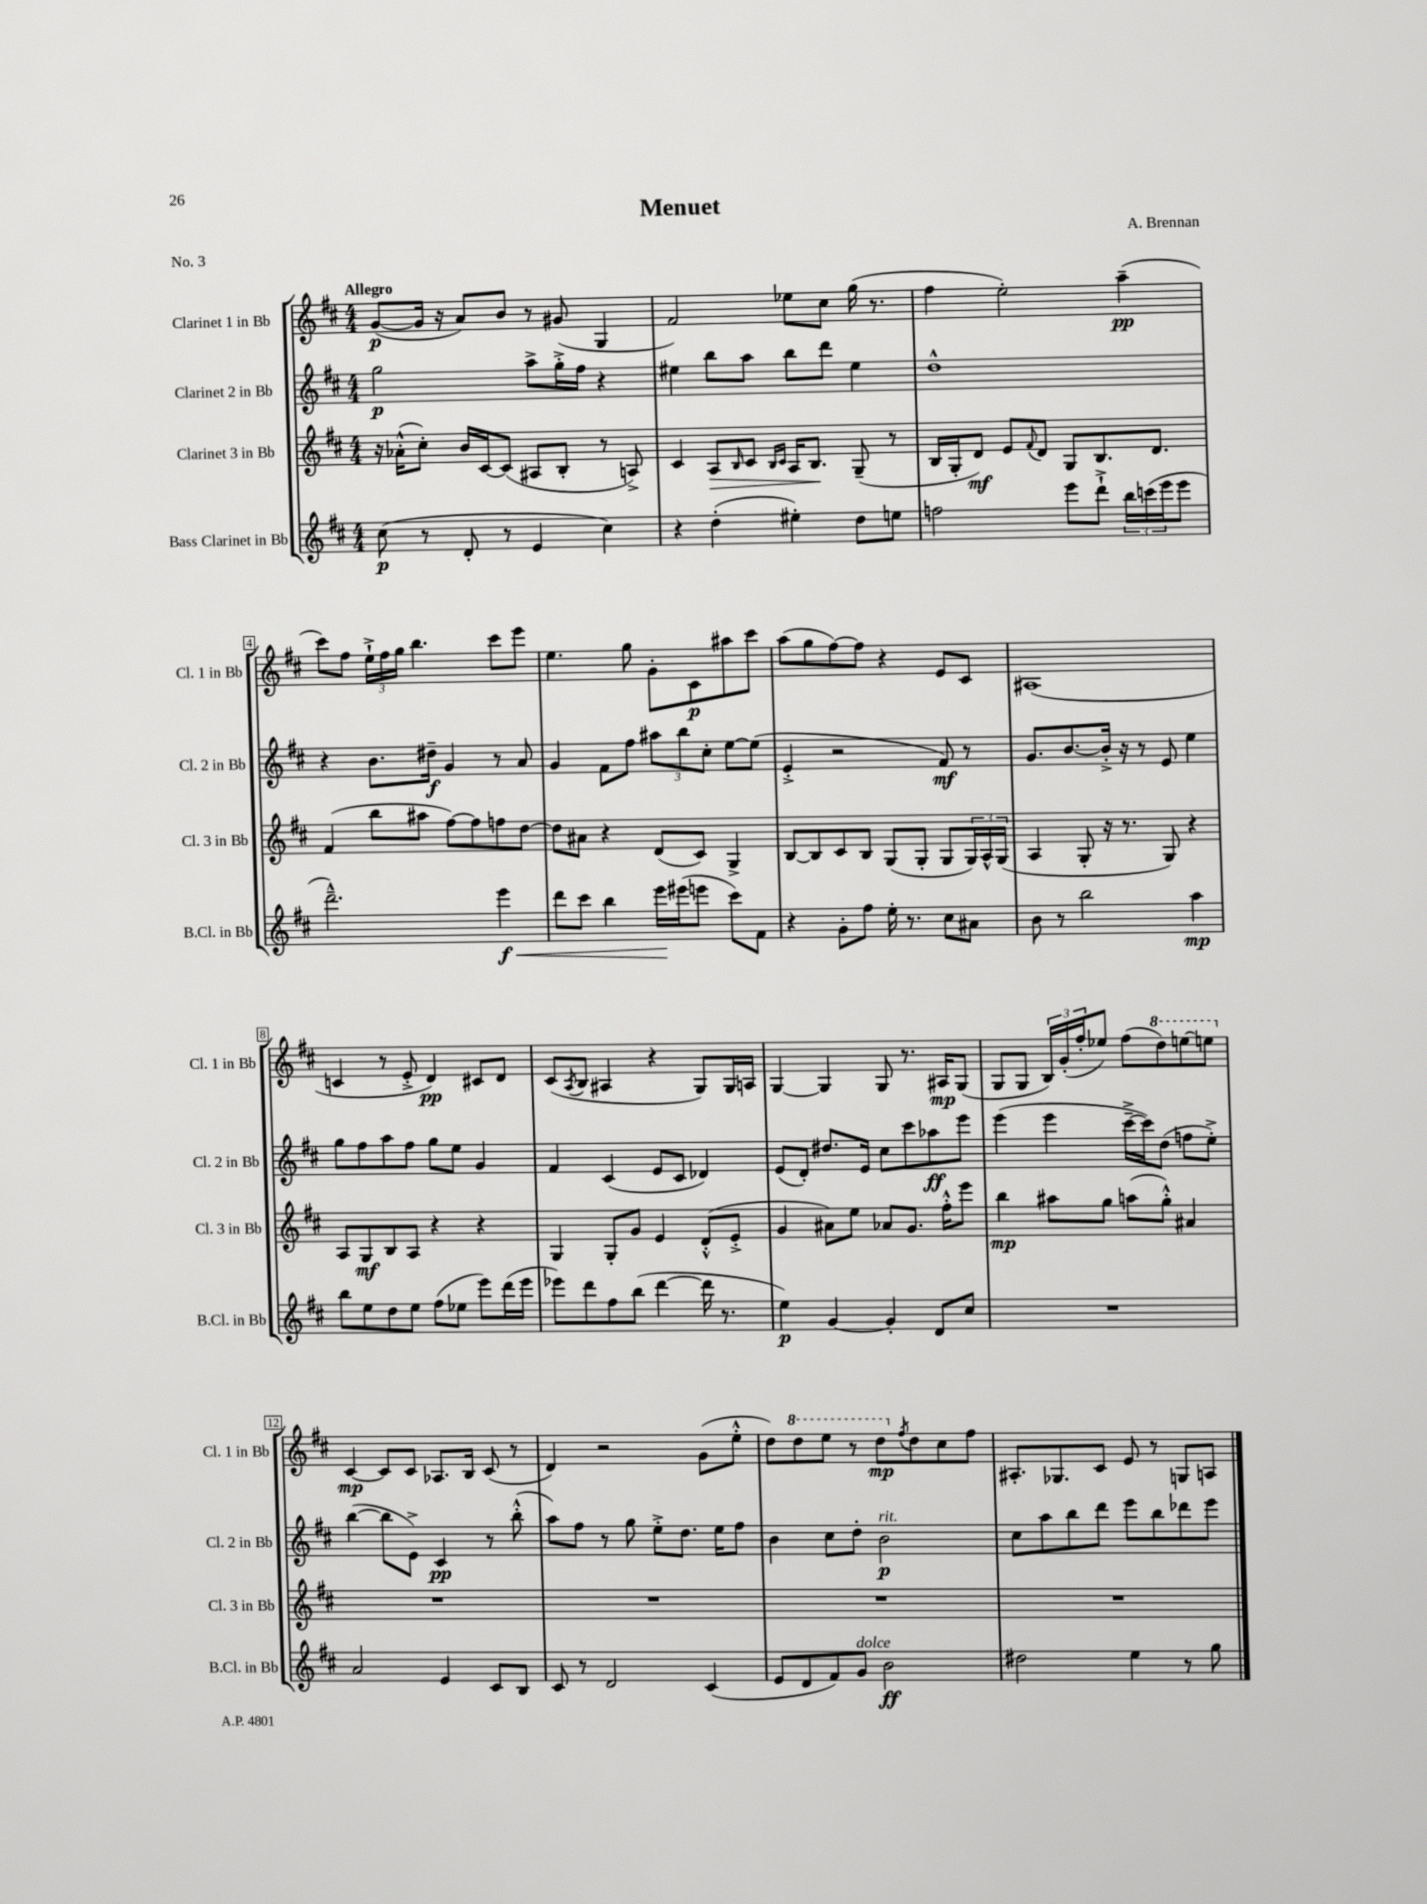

**kern	**kern	**kern	**kern
*staff4	*staff3	*staff2	*staff1
*clefG2	*clefG2	*clefG2	*clefG2
*k[f#c#]	*k[f#c#]	*k[f#c#]	*k[f#c#]
*M4/4	*M4/4	*M4/4	*M4/4
(8cc#	16r	2gg	([8g
.	(16a-'^^	.	.
8r	8cc#')	.	16g]
.	.	.	16r
8d'	16b	.	8a)
.	[16c#	.	.
8r	(8c#]	.	8b
4e	8A#	8aa^	8r
.	8B'	16gg'^	(8g#
.	.	16ff#	.
4cc#)	8r	4r	4G
.	8A^)	.	.
=	=	=	=
4r	4c#	4ee#	2f#)
(4dd'	8A	8bb	.
.	16qqB	.	.
.	8c#	8aa	.
.	16qqB	.	.
.	16qqc#	.	.
4ee#')	16A	8bb	8ee-
.	8.B	.	.
.	.	8ddd	8cc#
8dd	(8G~	4ee#	(16gg
.	.	.	8.r
8ee	8r	.	.
=	=	=	=
2ff	16B	1dd^^	4ff#
.	16G'	.	.
.	8d)	.	.
.	8e	.	2ee')
.	8qqf#	.	.
.	8d	.	.
8eee	8G	.	.
8ddd`^	8.B	.	.
24bb	.	.	(4aa~
(24ccc	.	.	.
.	8.d	.	.
24eee	.	.	.
8eee	.	.	.
=	=	=	=
2.ddd~^^)	(4f#	4r	8ccc#)
.	.	.	8ff#
.	8bb	8.b	24ee`^
.	.	.	24ff#
.	.	.	24gg
.	8aa#	.	4.bb
.	.	16dd#~	.
.	[8ff#)	4g	.
.	8ff#]	.	.
4eee	8ff	8r	8ccc#
.	[8dd	8a	8eee
=	=	=	=
8ddd	8dd]	4g	4.ee
8ccc#	8a#	.	.
4bb	4r	8f#	.
.	.	8ff#	8gg
16eee	(8d	12aa#	8g'
(16eee#	.	.	.
.	.	12bb	.
8eee	8c#)	.	8c#
.	.	12cc#'	.
8ccc#)	4G^	[8ee	8aa#
8f#	.	(8ee]	8ccc#
=	=	=	=
4r	[8B	4e'^	(8aa
.	8B]	.	8gg
8g'	8c#	2r	[8ff#)
8ff#	8B	.	8ff#]
16ee'	(8G	.	4r
8.r	.	.	.
.	8G'	.	.
8cc#	8G	8f#)	8e
8a#	24G)	8r	8c#
.	24A^^	.	.
.	(24G	.	.
=	=	=	=
8b	4A	8.g	(1A#
8r	.	.	.
.	.	[8.b	.
2bb	8G'	.	.
.	16r	16b'^]	.
.	8.r	16r	.
.	.	8r	.
.	8G)	8e	.
4aa	4r	4ee	.
=	=	=	=
8bb	8A	8gg	4c
8ee	8G	8ff#	.
8dd	8B	8aa	8r
8ee	8A	8ff#	8e'^
(8ff#	4r	8gg	4d)
8ee-	.	8ee	.
8eee)	4r	4g	8c#
(16ddd	.	.	8d
16eee	.	.	.
=	=	=	=
8eee-)	4G	4f#	(8c#
.	.	.	8qA
8ddd	.	.	8B
8ff#	8G'	(4c#	4A#
(8bb	8g	.	.
[4ddd	4e	8e	4r
.	.	8c#	.
16ddd]	(8d'^^	4d-)	8G)
8.r	.	.	.
.	8e'^	.	16G
.	.	.	16A
=	=	=	=
4ee)	4g	(8e	[4G
.	.	8d')	.
[4g	8a#)	8.dd#	4G]
.	8ee	.	.
.	.	16e	.
4g']	8a-	8cc#	8G
.	8.g	8ccc#	8.r
8d	.	8aa-	.
.	16ff#'^^	.	16A#
8cc#	8eee	8eee	(8G
=	=	=	=
1r	4bb	(4eee	8G
.	.	.	8G
.	8aa#	4eee	24B)
.	.	.	(24g'
.	.	.	24ff#'
.	8gg	.	8ee-)
.	(8aa	[16ccc#~^	(8ff#
.	.	16ccc#])	.
.	8gg'^^)	(8dd	8ddd)
.	4a#	8ff	[8eee
.	.	8ee'^)	8eee]
=	=	=	=
2a	1r	([4bb	[4c#
.	.	8bb]	8c#]
.	.	8e^)	8c#
4e	.	4c#	8.A-
.	.	.	16B
8c#	.	8r	(8c#
8B	.	(8bb'^^	8r
=	=	=	=
8c#	1r	8aa)	4d)
8r	.	8ff#	.
2d	.	8r	2r
.	.	8gg	.
.	.	8ee'^	.
.	.	8.dd	.
(4c#	.	.	(8g
.	.	16ee	.
.	.	8ff#	8ee'^^
=	=	=	=
8e	1r	4b	8dd)
8d	.	.	8ddd
8f#)	.	8cc#	8eee
8g	.	8dd'	8r
2b	.	2b	8ddd
.	.	.	8qff#
.	.	.	8dd
.	.	.	8cc#
.	.	.	8ff#
=	=	=	=
2dd#	1r	8cc#	8.A#'
.	.	8aa	.
.	.	.	8.G-
.	.	8bb	.
.	.	8ddd	8c#
4ee	.	8eee	8e
.	.	8bb	8r
8r	.	8ddd-	8G
8gg	.	8eee	8A
==	==	==	==
*-	*-	*-	*-
